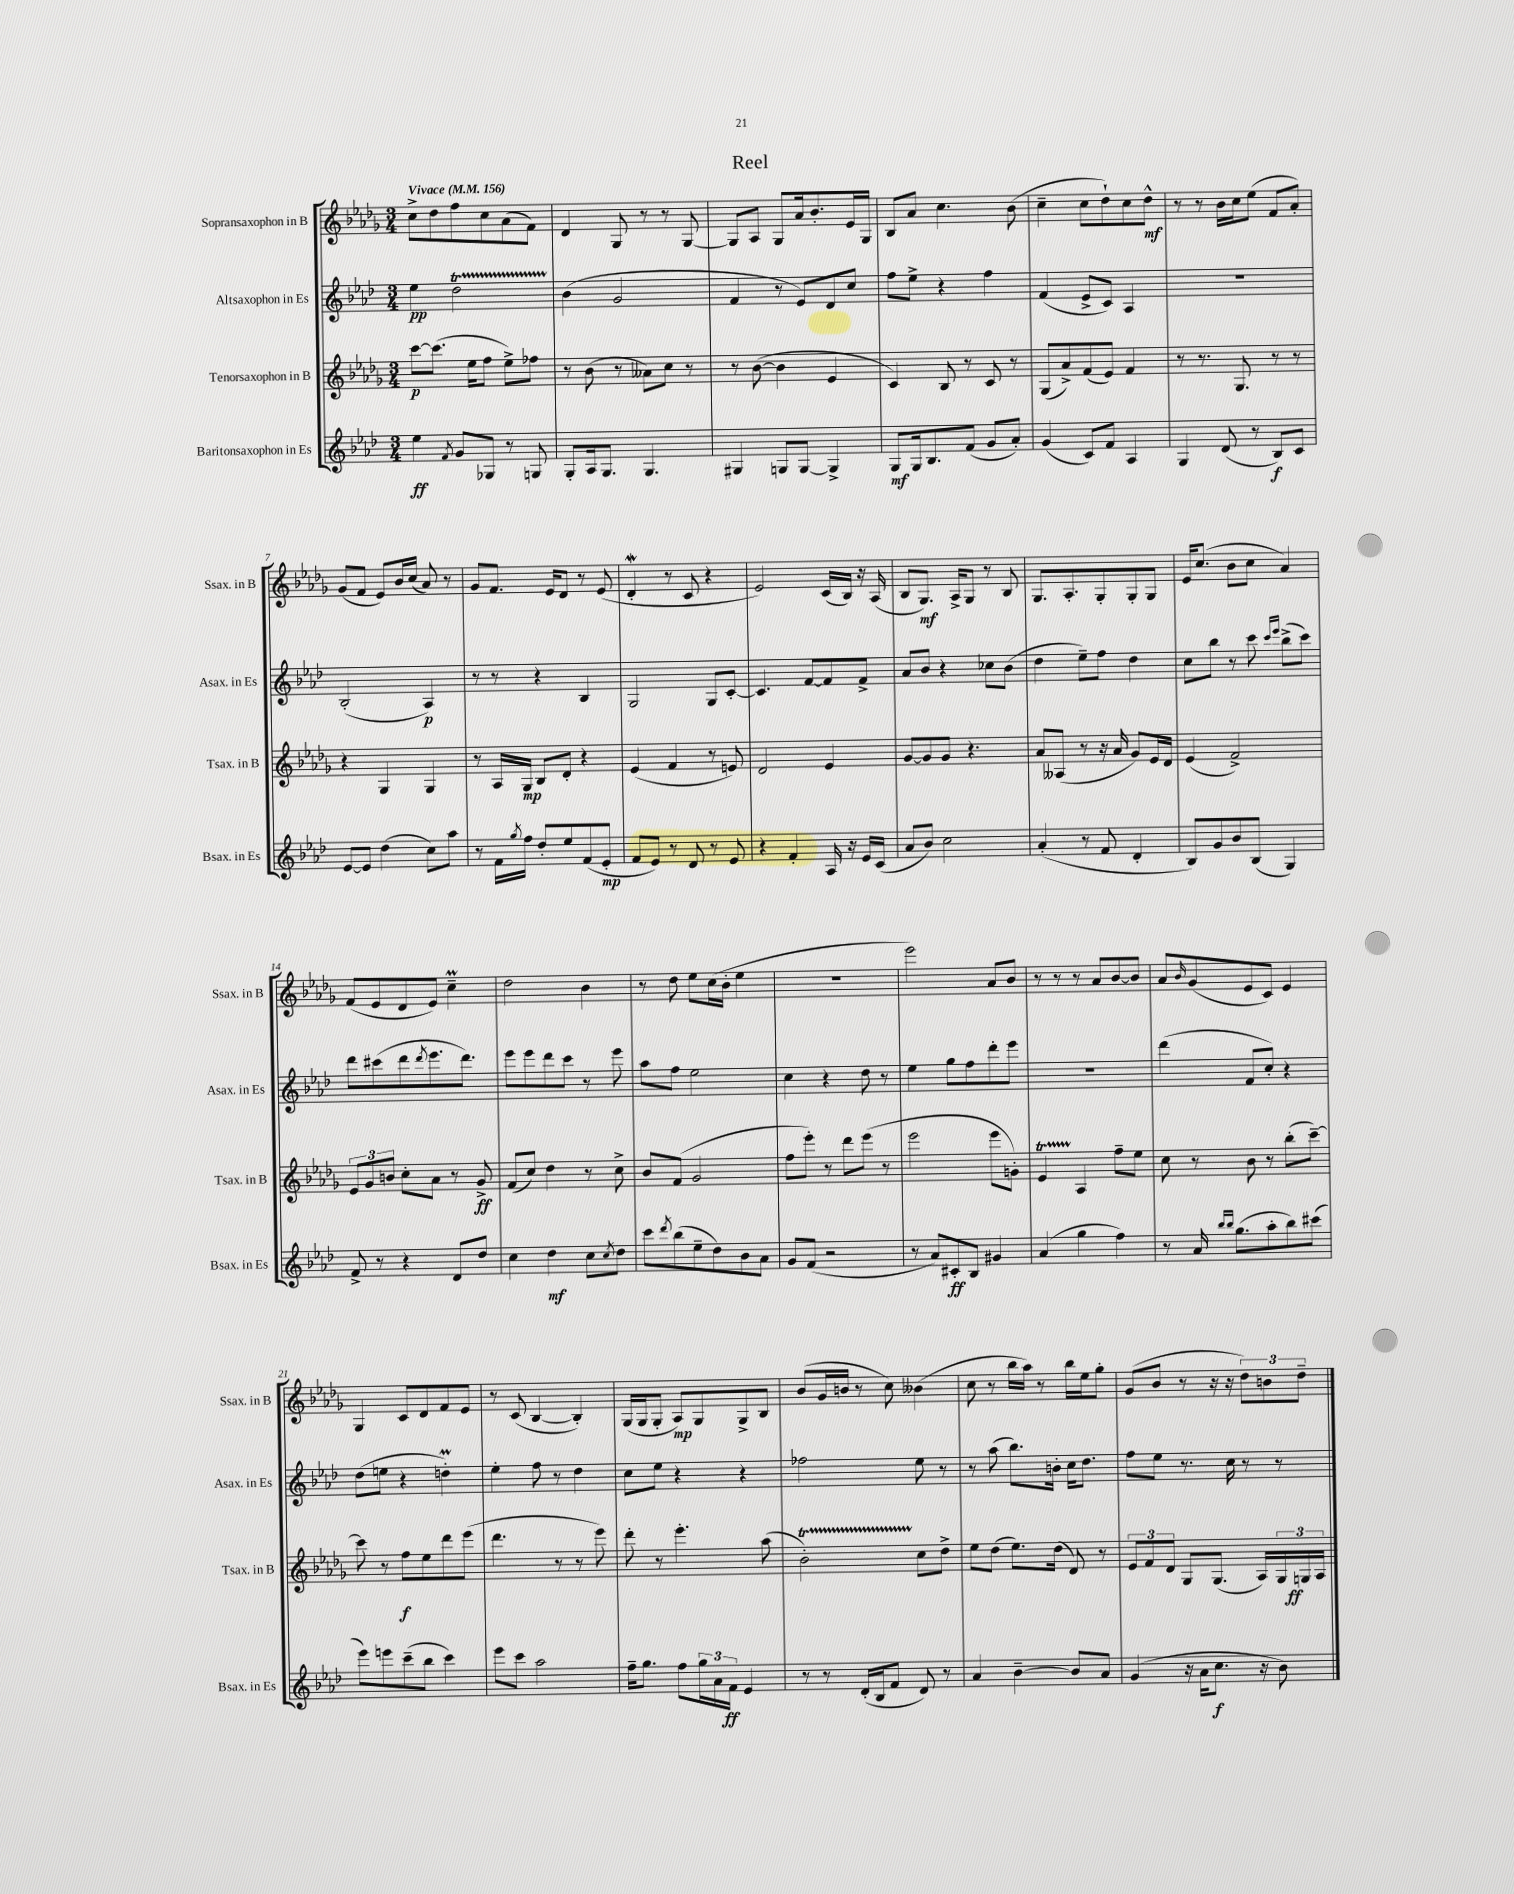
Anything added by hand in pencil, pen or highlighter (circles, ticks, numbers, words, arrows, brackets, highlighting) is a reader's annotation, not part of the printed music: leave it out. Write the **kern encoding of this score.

**kern	**kern	**kern	**kern
*staff4	*staff3	*staff2	*staff1
*clefG2	*clefG2	*clefG2	*clefG2
*k[b-e-a-d-]	*k[b-e-a-d-g-]	*k[b-e-a-d-]	*k[b-e-a-d-g-]
*M3/4	*M3/4	*M3/4	*M3/4
*MM156	*MM156	*MM156	*MM156
4ee-	[8ccc	4ee-	8cc^
.	(8.ccc]	.	8dd-
8qf	.	.	.
8g	.	2dd-	8ff
.	16ee-	.	.
8G-	8ff	.	8cc
8r	8ee-^)	.	(8a-
8G	8ff-	.	8f)
=	=	=	=
8G'	8r	(4b-	4d-
16A-	(8b-	.	.
8.G	.	.	.
.	8r	2g	8G-
4.G	8a--)	.	8r
.	8cc	.	8r
.	8r	.	[8G-
=	=	=	=
4G#	8r	4f	8G-]
.	([8b-	.	8A-
8G	4b-]	8r	8G-
[8G	.	8e-)	16a-
.	.	.	8.b-'
4G^]	4e-	8d-	.
.	.	8cc	16e-
.	.	.	16G-
=	=	=	=
8G	4c)	8ff	8B-
16G	.	8ee-^	8a-
8.B-	.	.	.
.	8B-	4r	4.cc
(8f	8r	.	.
8g	8c	4ff	.
8a-')	8r	.	(8b-
=	=	=	=
(4g	(8G-	(4f	4cc~
.	8a-^)	.	.
8c)	(8f	8e-^	8cc
8f	8e-)	8c)	8dd-`)
4A-	4f	4A-	8cc
.	.	.	8dd-^^
=	=	=	=
4G	8r	2.r	8r
.	8.r	.	8r
(8d-	.	.	16b-
.	8.G-	.	16cc
8r	.	.	(8ee-
8B-)	8r	.	8f
8c	8r	.	8a-')
=	=	=	=
[8e-	4r	(2B-'	(8g-
8e-]	.	.	8f
(4dd-	4G-	.	8e-)
.	.	.	16b-
.	.	.	(16cc
8cc)	4G-	4A-)	8a-)
8aa-	.	.	8r
=	=	=	=
8r	8r	8r	8g-
16f	16A-	8r	8.f
8qgg	.	.	.
16ff	16G-	.	.
8dd-'	8B-	4r	.
.	.	.	16e-
8ee-	8d-'	.	8d-
(8f	4r	4B-	8r
8e-'	.	.	(8e-
=	=	=	=
8f	(4e-	2G	4d-'
8e-)	.	.	.
8r	4f	.	8r
8d-	.	.	8c
8r	8r	8G	4r
8e-	8e)	[8c'	.
=	=	=	=
4r	2d-	4.c]	2e-)
4f'	.	.	.
.	.	[8f	.
16A-	4e-	8f]	(16c
16r	.	.	16B-)
16e-	.	8f^	16r
(16c	.	.	(16A-
=	=	=	=
8a-	[8g-	8a-	8B-
8b-)	8g-]	8b-	8.G-)
2cc	8g-	4r	.
.	.	.	16A-^
.	4.r	.	8G-
.	.	8cc-	8r
.	.	(8b-	8B-
=	=	=	=
(4a-'	8a-	4dd-	8.G-
.	(8A--	.	.
.	.	.	8.A-'
8r	8r	8ee-~)	.
8f	16r	8ff	8G-'
.	16a-	.	.
4d-'	8g-)	4dd-	8G-'
.	16e-	.	8G-
.	16d-	.	.
=	=	=	=
8B-)	(4e-	8cc	16e-
.	.	.	(8.cc
8g	.	8bb-	.
8b-	2f^)	8r	8b-
(8B-	.	8ccc	8cc
.	.	16qqccc	.
.	.	16qqeee-	.
4G)	.	(8bb-^	4a-)
.	.	8ccc)	.
=	=	=	=
8f^	12e-	8ddd-	(8f
.	12g-	.	.
8r	.	(8ccc#	8e-
.	12b	.	.
4r	8cc'	8ddd-	8d-
.	.	8qddd-	.
.	8a-	8.eee-	8e-)
8d-	8r	.	4cc~
.	.	8.ddd-)	.
8dd-	8g-^	.	.
=	=	=	=
4cc	(8f	8eee-	2dd-
.	8cc)	8eee-	.
4dd-	4dd-	8ddd-	.
.	.	8ccc	.
8cc	8r	8r	4b-
8qcc	.	.	.
8dd-	8cc^	8eee-	.
=	=	=	=
8ccc	8b-	8aa-	8r
8qddd-	.	.	.
(8bb-	(8f	8ff	8dd-
8ee-~	2g-	2ee-	8ee-
8dd-)	.	.	(16cc
.	.	.	16b-'
8b-	.	.	4ee-
8a-	.	.	.
=	=	=	=
8g	8ff	4cc	2.r
(8f	8eee-')	.	.
2r	8r	4r	.
.	8ddd-	.	.
.	(8eee-	8dd-	.
.	8r	8r	.
=	=	=	=
8r	2eee-	4ee-	2eee-)
8a-)	.	.	.
8c#'	.	8gg	.
8B-	.	8ff	.
4g#	8eee-	8ddd-'	8a-
.	8g')	8eee-	8b-
=	=	=	=
(4a-	4e-	2.r	8r
.	.	.	8r
4gg	4A-	.	8r
.	.	.	8a-
4ff)	8ff~	.	[8b-
.	8ee-	.	8b-]
=	=	=	=
8r	8cc	(4ddd-	8a-
.	.	.	16qqb-
16a-	8r	.	(8g-
16qqbb-	.	.	.
16qqbb-	.	.	.
(8.gg	.	.	.
.	8b-	8f	8e-
8aa-'	8r	8cc')	8c)
8bb-)	(8bb-'	4r	4e-
(8ccc#	[8ccc~)	.	.
=	=	=	=
8eee-)	8ccc]	(8dd-	4G-
8eee	8r	8ee	.
(8ccc~	8ff	4r	8c
8bb-	8ee-	.	8d-
4ccc)	8ddd-	4dd')	8f
.	(8eee-	.	8e-
=	=	=	=
8eee-	4.ddd-	4ee-'	8r
8ccc	.	.	(8c
2aa-	.	8ff	[4B-
.	8r	8r	.
.	8r	4dd-	4B-'])
.	8eee-)	.	.
=	=	=	=
16ff~	8ddd-'	8cc	(16G-
8.gg	.	.	16G-
.	8r	8ee-	8G-'
8ff	4.eee-'	4r	8A-)
24gg	.	.	8G-
24a-	.	.	.
24f	.	.	.
4e-	.	4r	8G-^
.	(8aa-	.	8B-
=	=	=	=
8r	2b-')	2ff-	(8b-
8r	.	.	16g-
.	.	.	16b
(16d-'	.	.	8r
16B-	.	.	.
8f	.	.	8cc)
8d-)	8cc	8ee-	(4b--
8r	8dd-^	8r	.
=	=	=	=
4a-	8ee-	8r	8cc
.	(8dd-	(8aa-	8r
[4b-~	8.ee-)	8.bb-)	16bb-
.	.	.	16aa-)
.	.	.	8r
.	(16dd-	16b'	.
8b-]	8d-)	16cc	16bb-
.	.	8.dd-	16ee-
8a-	8r	.	8gg-'
=	=	=	=
(4g	12e-	8ff	(8g-
.	12f	.	.
.	.	8ee-	8b-
.	12d-	.	.
16r	8G-	8.r	8r
16a-	.	.	.
8.cc	(8.G-	.	16r
.	.	16cc	16r
.	.	8r	12dd-)
16r	16A-)	.	.
.	.	.	12b
8b-)	24G-	8r	.
.	24G	.	12dd-~
.	24A-	.	.
==	==	==	==
*-	*-	*-	*-
